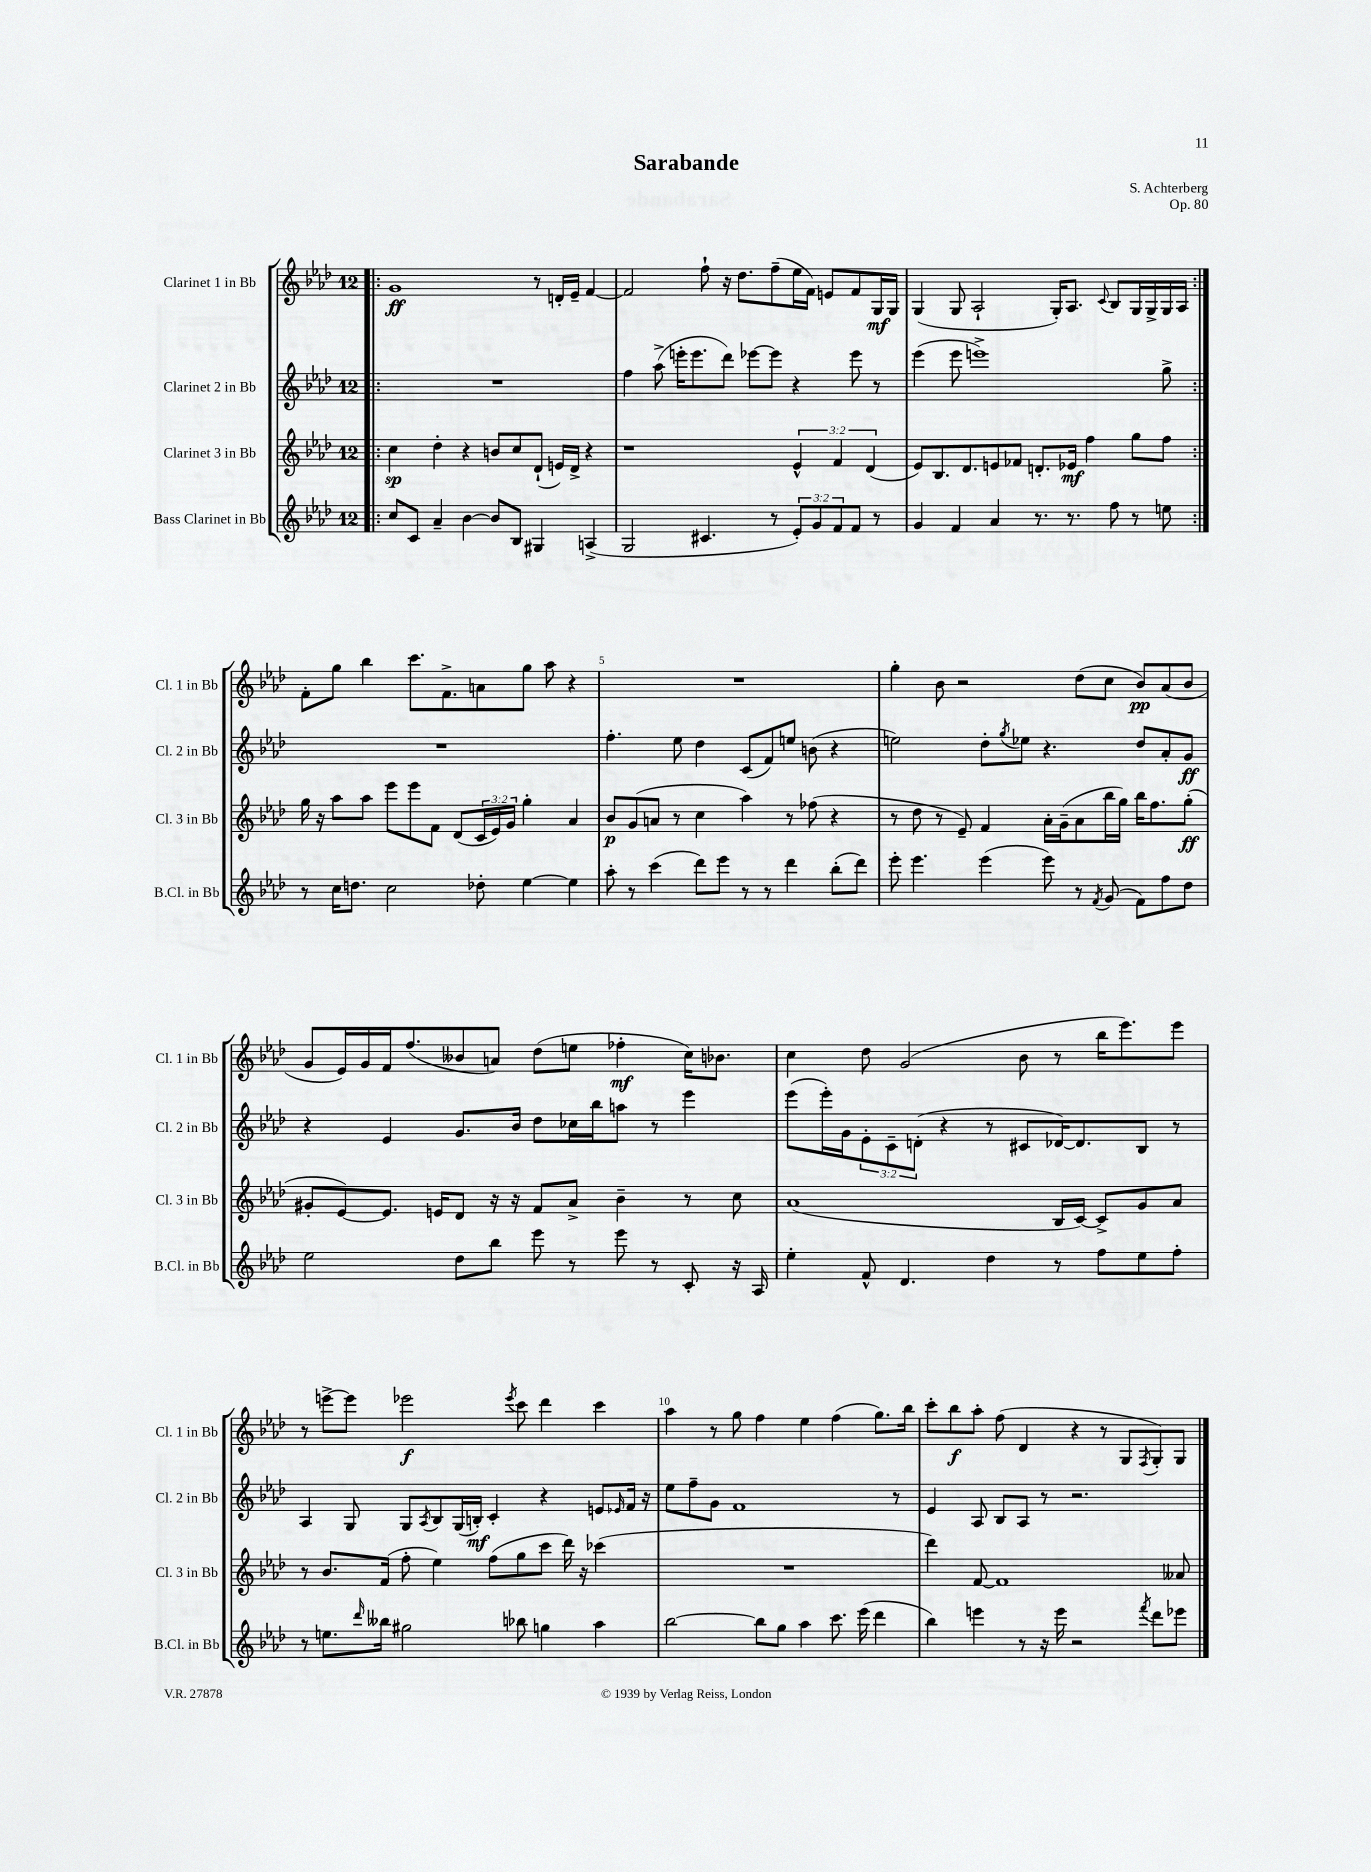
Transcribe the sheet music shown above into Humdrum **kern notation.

**kern	**kern	**kern	**kern
*staff4	*staff3	*staff2	*staff1
*clefG2	*clefG2	*clefG2	*clefG2
*k[b-e-a-d-]	*k[b-e-a-d-]	*k[b-e-a-d-]	*k[b-e-a-d-]
*M12/8	*M12/8	*M12/8	*M12/8
=!|:	=!|:	=!|:	=!|:
8cc	4cc	1.r	1g
8c	.	.	.
4a-~	4dd-'	.	.
[4b-	4r	.	.
8b-]	8b	.	.
8B-	8cc	.	.
4G#	(8d-`	.	8r
.	16e)	.	16d'
.	16d-^	.	16e-~
(4A^	4r	.	[4f
=	=	=	=
2G	1r	4ff	2f]
.	.	(8aa-^	.
.	.	16eee'	.
.	.	8.eee	.
4.c#	.	.	8ff`
.	.	8ddd-)	16r
.	.	.	8.dd-
.	.	[8eee-	.
8r	.	8eee-]	(8ff~
12e-')	6e-^^	4r	16ee-
.	.	.	16f)
12g	.	.	.
.	.	.	8e
12f	6f	.	.
8f	.	8eee-	8f
.	(6d-	.	.
8r	.	8r	16G
.	.	.	16G
=	=	=	=
4g	8e-)	(4eee-	(4G
.	8.B-	.	.
4f	.	8eee-	8G
.	8.d-	.	.
.	.	1eee^)	2A-`
4a-	8e	.	.
.	8f-	.	.
8.r	8.d'	.	.
.	.	.	16G')
8.r	16e-	.	8.A-
.	4ff	.	.
.	.	.	8qqc
8ff	.	.	8B-
8r	8gg	.	16G
.	.	.	16G^
8ee	8ff	8gg^	16G
.	.	.	16A-
=:|!	=:|!	=:|!	=:|!
8r	16gg	1.r	8f'
.	16r	.	.
16cc	8aa-	.	8gg
8.dd	.	.	.
.	8aa-	.	4bb-
2cc	8eee-	.	.
.	8eee-	.	8.ccc
.	8f	.	.
.	.	.	8.f^
.	(8d-	.	.
8dd-'	24c	.	8a
.	24e-)	.	.
.	24g	.	.
[4ee-	4gg'	.	8gg
.	.	.	8aa-
4ee-]	4a-	.	4r
=	=	=	=
8aa-'	8b-	4.ff'	1.r
8r	(8g	.	.
(4ccc	8a	.	.
.	8r	8ee-	.
8ddd-)	4cc	4dd-	.
8eee-	.	.	.
8r	4aa-)	(8c	.
8r	.	8f)	.
4ddd-	8r	8ee	.
.	(8ff-	(8b	.
(8bb-'	4r	4r	.
8ddd-)	.	.	.
=	=	=	=
8eee-'	8r	2ee)	4gg'
4.eee-	8dd-	.	.
.	8r	.	8b-
.	8e-~)	.	2r
(4eee-	4f	8dd-'	.
.	.	8qgg	.
.	.	8ee-	.
8eee-)	16a-'	4.r	.
.	(16g~	.	.
8r	8a-	.	(8dd-
8qf	.	.	.
(8g	16bb-	.	8cc
.	16gg)	.	.
8f)	16bb-	8dd-	8b-)
.	8.ff	.	.
8ff	.	8a-'	(8a-
8dd-	(8gg'	8g	8b-
=	=	=	=
2ee-	8g#'	4r	8g
.	[8e-)	.	16e-)
.	.	.	16g
.	8.e-]	4e-	16f
.	.	.	(8.ff
.	16e	.	.
8dd-	8d-	8.g	8b--
8bb-	16r	.	8a)
.	16r	16b-	.
8eee-	8f	8dd-	(8dd-
8r	8a-^	16cc-	8ee
.	.	16bb-	.
8eee-	4b-~	8aa	4ff-'
8r	.	8r	.
8c'	8r	4eee-	16cc)
.	.	.	8.b-
16r	8cc	.	.
16A-	.	.	.
=	=	=	=
4ee-'	(1a-	(8eee-	4cc
.	.	16eee-')	.
.	.	16g	.
8f^^	.	12e-'	8dd-
.	.	12c~	.
4.d-	.	.	(2g
.	.	(12d'	.
.	.	4r	.
4dd-	.	8r	.
.	.	8c#	8b-
8r	16B-	[16d-)	8r
.	[16c)	8.d-]	.
8ff	8c^]	.	16bb-
.	.	.	8.eee-)
8ee-	8g	8B-	.
8ff'	8a-	8r	8eee-
=	=	=	=
8r	8r	4A-	8r
8.ee	8.b-	.	[8eee^
.	.	8G	8eee]
16qqddd-	.	.	.
16bb--	(16f	.	.
2gg#	8ff'	8G	2eee-
.	.	8qA-	.
.	4ee-)	8B-	.
.	.	(16G	.
.	.	16B')	.
.	(8ff	4c'	.
.	.	.	8qeee-
8bb-	8gg	.	8ccc
4gg	8ccc	4r	4ddd-
.	16ddd-)	.	.
.	16r	.	.
4aa-	(4ccc-	8e	4ccc
.	.	16qqe-	.
.	.	16f	.
.	.	16r	.
=	=	=	=
[2bb-	1.r	8ee-	4aa-
.	.	8ff~	.
.	.	8g	8r
.	.	1f	8gg
8bb-]	.	.	4ff
8gg	.	.	.
4aa-	.	.	4ee-
8.ccc	.	.	(4ff
(16eee-	.	.	.
4ddd-	.	.	8.gg)
.	.	8r	.
.	.	.	16bb-
=	=	=	=
4bb-)	4ddd-)	4e-	8ccc'
.	.	.	8bb-
4eee	[8f	8A-	8aa-'
.	1f]	8B-	(8ff
8r	.	8A-	4d-
16r	.	8r	.
16eee	.	.	.
2r	.	2.r	4r
.	.	.	8r
.	.	.	8G
8qfff	.	.	8qF
8ddd-	.	.	8G')
8eee-	8a--	.	8G
==	==	==	==
*-	*-	*-	*-
